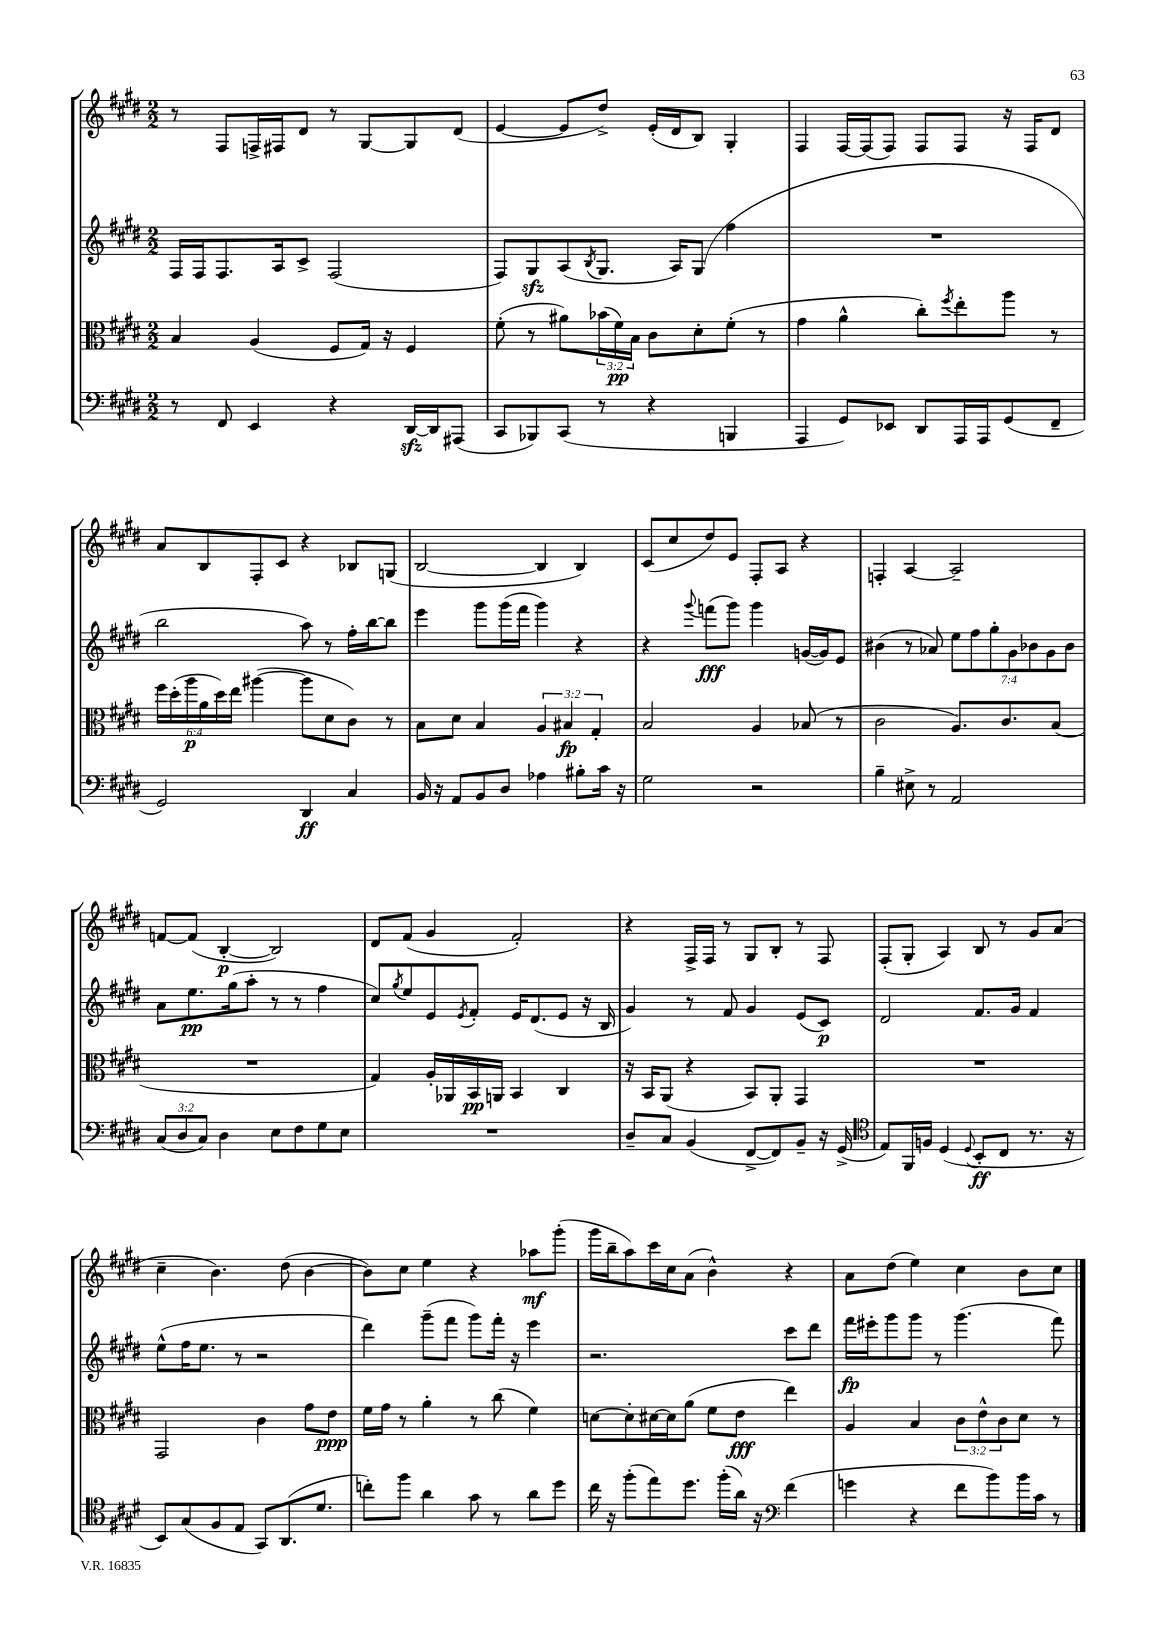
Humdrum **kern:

**kern	**kern	**kern	**kern
*staff4	*staff3	*staff2	*staff1
*clefF4	*clefC3	*clefG2	*clefG2
*k[f#c#g#d#]	*k[f#c#g#d#]	*k[f#c#g#d#]	*k[f#c#g#d#]
*M2/2	*M2/2	*M2/2	*M2/2
8r	4B	16F#	8r
.	.	16F#	.
8FF#	.	8.F#	8F#
4EE	(4A	.	16F^
.	.	16A	16F#
.	.	8c#^	8d#
4r	8F#	(2F#	8r
.	16G#)	.	[8G#
.	16r	.	.
[16DD#	4F#	.	8G#]
16DD#]	.	.	.
(8AAA#	.	.	(8d#
=	=	=	=
8CC#	(8f#'	8F#)	[4e
8BBB-)	8r	8G#	.
(8CC#	8a#)	(8A	8e]
.	.	8qB	.
8r	(24b-	8.G#	8dd#^)
.	24f#)	.	.
.	24B	.	.
4r	8c#	.	(16e'
.	.	16A)	16d#
.	8d#'	(8G#	8B)
4BBB	(8f#'	4ff#	4G#'
.	8r	.	.
=	=	=	=
4AAA	4g#	1r	4F#
8GG#)	4a^^	.	[16F#
.	.	.	(16F#]
8EE-	.	.	8F#)
8DD#	8cc#')	.	8F#
.	8qff#	.	.
16AAA	8ee'	.	8F#
16AAA	.	.	.
(8GG#	8aa	.	16r
.	.	.	16F#
8FF#~	8r	.	8d#
=	=	=	=
2GG#)	24ff#	2bb	8a
.	(24dd#'	.	.
.	24aa	.	.
.	24a	.	8B
.	24dd#)	.	.
.	24ee	.	.
.	([4aa#	.	8F#'
.	.	.	8c#
4DD#	8aa#]	8aa)	4r
.	8d#	8r	.
4C#	8c#)	16ff#'	8B-
.	.	[16bb	.
.	8r	8bb]	(8G
=	=	=	=
16BB	8B	4eee	[2B
16r	.	.	.
8AA	8d#	.	.
8BB	4B	8ggg#	.
8D#	.	(16ggg#	.
.	.	16fff#	.
4A-	6A	4ggg#)	4B]
.	6B#	.	.
8B#'	.	4r	4B)
.	6G#'	.	.
16c#	.	.	.
16r	.	.	.
=	=	=	=
2G#	2B	4r	(8c#
.	.	.	8cc#
.	.	8qqggg#	.
.	.	(8fff	8dd#)
.	.	8ggg#)	8e
2r	4A	4ggg#	8F#'
.	.	.	8A
.	(8B-	([16g	4r
.	.	16g])	.
.	8r	8e	.
=	=	=	=
4B~	2c#	(4b#	4F'
8E#^	.	8r	[4A
8r	.	8a-)	.
2AA	8.A)	14ee	2A~]
.	.	14ff#	.
.	.	14gg#'	.
.	8.c#	.	.
.	.	14g#	.
.	.	14b-	.
.	.	14g#	.
.	(8B	.	.
.	.	14b-	.
=	=	=	=
(12C#	1r	8a	[8f
12D#	.	.	.
.	.	8.ee	(8f]
12C#)	.	.	.
4D#	.	.	[4B'
.	.	(16gg#	.
.	.	8aa'	.
8E	.	8r	2B])
8F#	.	8r	.
8G#	.	4ff#	.
8E	.	.	.
=	=	=	=
1r	4G#)	8cc#)	8d#
.	.	8qgg#	.
.	.	8ee	(8f#
.	16A'	8e	4g#
.	16AA-	.	.
.	.	8qe	.
.	16BB	8f#'	.
.	16AA	.	.
.	4BB	16e	2f#')
.	.	(8.d#	.
.	4C#	8e	.
.	.	16r	.
.	.	16B	.
=	=	=	=
8D#~	16r	4g#)	4r
.	16BB	.	.
8C#	(8AA	.	.
(4BB	4r	8r	16F#^
.	.	.	16F#
.	.	8f#	8r
[8FF#^	8BB)	4g#	8G#
8FF#])	8AA'	.	8B'
8BB~	4GG#	(8e	8r
16r	.	8c#)	8F#
(16GG#^	.	.	.
=	=	=	=
*clefC4	*	*	*
8E)	1r	2d#	(8F#'
16FF#	.	.	8G#'
16F	.	.	.
(4D#	.	.	4A)
8qqD#	.	.	.
8BB'	.	8.f#	8B
8C#	.	.	8r
.	.	16g#	.
8.r	.	4f#	8g#
.	.	.	(8a
16r	.	.	.
=	=	=	=
8BB)	2GG#	(8ee^^	4cc#~
(8G#	.	16ff#	.
.	.	8.ee	.
8F#	.	.	4.b)
8E	.	8r	.
8GG#)	4c#	2r	.
(8.AA	.	.	(8dd#
.	8g#	.	[4b
8.d#	.	.	.
.	8e	.	.
=	=	=	=
8cc')	16f#	4ddd#)	8b])
.	16g#	.	.
8ff#	8r	.	8cc#
4a	4a'	(8ggg#~	4ee
.	.	8fff#	.
8g#	8r	8ggg#)	4r
8r	(8cc#	16fff#'	.
.	.	16r	.
8a	4f#)	4eee	8aa-
8dd#	.	.	(8ggg#'
=	=	=	=
16cc#	[8d	2.r	16ggg#
16r	.	.	16bb~
(8ff#'	8d']	.	8aa)
8ee)	[16d#	.	16ccc#
.	16d#]	.	16cc#
8.dd#	(8a	.	(8a
.	8f#	.	4b^^)
(16ff#'	.	.	.
16a)	8e	.	.
16r	.	.	.
*clefF4	*	*	*
(4f#	4ee)	8ccc#	4r
.	.	8ddd#	.
=	=	=	=
4g	4A	16fff#	8a
.	.	16eee#'	.
.	.	8ggg#	(8dd#
4r	4B	8ggg#	4ee)
.	.	8r	.
8f#	12c#	(4.ggg#	4cc#
.	12e^^	.	.
8b)	.	.	.
.	12c#	.	.
16b	8d#	.	8b
16c#	.	.	.
8r	8r	8fff#)	8cc#
==	==	==	==
*-	*-	*-	*-
